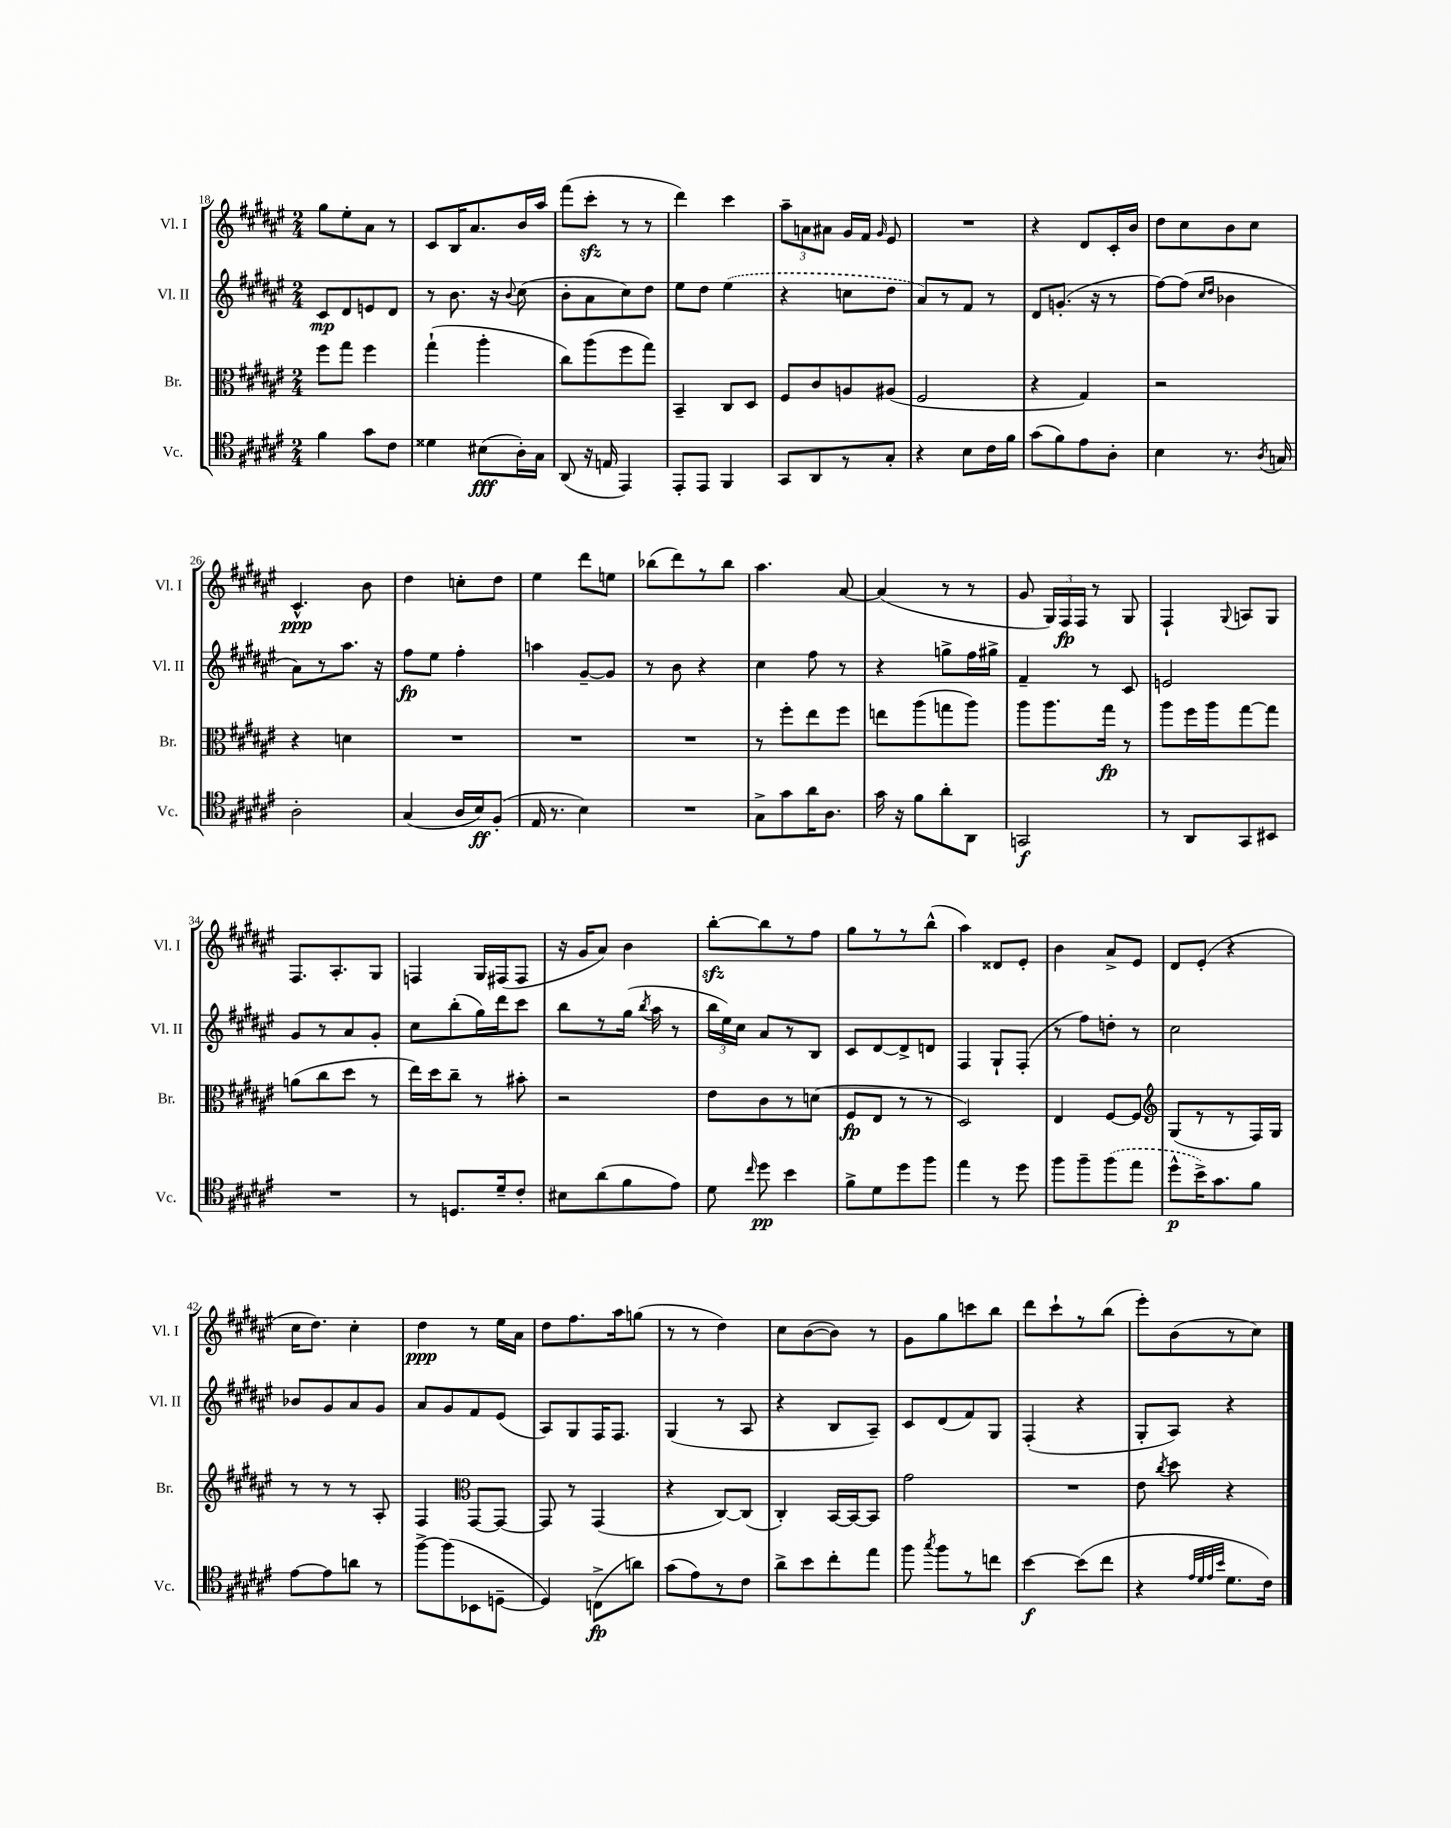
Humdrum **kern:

**kern	**kern	**kern	**kern
*staff4	*staff3	*staff2	*staff1
*clefC4	*clefC3	*clefG2	*clefG2
*k[f#c#g#d#a#e#]	*k[f#c#g#d#a#e#]	*k[f#c#g#d#a#e#]	*k[f#c#g#d#a#e#]
*M2/4	*M2/4	*M2/4	*M2/4
4f#	8ff#	8c#	8gg#
.	8gg#	8d#	8ee#'
8g#	4ff#	8e	8a#
8c#	.	8d#	8r
=	=	=	=
4d##	(4gg#`	8r	8c#
.	.	8.b	16B
.	.	.	8.a#
(8B#	4aa#'	.	.
.	.	16r	.
.	.	8qqb	.
16A#')	.	(8cc#	16b
16G#	.	.	16aa#
=	=	=	=
(8AA#	8cc#)	8b'	(8fff#
16r	(8aa#	8a#	8ccc#'
16E	.	.	.
4EE#)	8ff#	8cc#)	8r
.	8gg#)	8dd#	8r
=	=	=	=
8EE#'	4BB~	8ee#	4ddd#)
8EE#	.	8dd#	.
4FF#	8C#	(4ee#	4ccc#
.	8D#	.	.
=	=	=	=
8GG#	8F#	4r	12aa#~
.	.	.	12a
8AA#	8c#	.	.
.	.	.	12a#
8r	8A	8cc	16g#
.	.	.	16f#
.	.	.	16qqg#
8G#'	(8A#	8dd#	8e#
=	=	=	=
4r	2F#	8a#)	2r
.	.	8r	.
8B	.	8f#	.
16c#	.	8r	.
16f#	.	.	.
=	=	=	=
(8g#	4r	8d#	4r
8f#)	.	(8.g'	.
8e#	4G#)	.	8d#
.	.	16r	.
8A#'	.	8r	16c#'
.	.	.	16b
=	=	=	=
4B	2r	[8ff#)	8dd#
.	.	(8ff#]	8cc#
.	.	16qqcc#	.
.	.	16qqdd#	.
8.r	.	4b-	8b
.	.	.	8cc#
8qA#	.	.	.
16G	.	.	.
=	=	=	=
2A#'	4r	8a#)	4.c#^^
.	.	8r	.
.	4d	8.aa#	.
.	.	.	8b
.	.	16r	.
=	=	=	=
(4G#	2r	8ff#	4dd#
.	.	8ee#	.
16A#	.	4ff#'	8cc'
16B)	.	.	.
(8F#'	.	.	8dd#
=	=	=	=
16E#	2r	4aa	4ee#
8.r	.	.	.
4B)	.	[8g#~	8ddd#
.	.	8g#]	8ee
=	=	=	=
2r	2r	8r	(8bb-
.	.	8b	8ddd#)
.	.	4r	8r
.	.	.	8bb-
=	=	=	=
8G#^	8r	4cc#	4.aa#
8g#	8ff#'	.	.
16a#	8ee#	8ff#	.
8.A#	.	.	.
.	8ff#	8r	[8a#
=	=	=	=
16g#	8ee	4r	(4a#]
16r	.	.	.
8f#	(8aa#	.	.
8a#'	8gg	8gg^	8r
8AA#	8aa#)	16ff#	8r
.	.	16gg#^	.
=	=	=	=
2GG	8aa#	4f#~	8g#
.	8.aa#	.	24G#)
.	.	.	24F#
.	.	.	24F#
.	.	8r	8r
.	16gg#	.	.
.	8r	8c#	8G#
=	=	=	=
8r	8aa#	2e	4F#`
8AA#	16ff#	.	.
.	16aa#	.	.
.	.	.	8qqG#
8GG#	[8gg#	.	8A
8BB#	8gg#]	.	8G#
=	=	=	=
2r	(8a	8g#	8.F#
.	8cc#	8r	.
.	.	.	8.A#'
.	8dd#	8a#	.
.	8r	8g#'	8G#
=	=	=	=
8r	16ee#)	8cc#	4F
.	16dd#	.	.
8.D	8cc#~	(8bb'	.
.	8r	16gg#)	16G#
16d#~	.	16ddd#	(16F#
8c#'	8b#'	8ccc#	8F#
=	=	=	=
8B#	2r	8bb	16r
.	.	.	16g#
(8a#	.	8r	8a#)
8f#	.	(16gg#	4b
.	.	8qbb	.
.	.	16aa#	.
8e#)	.	8r	.
=	=	=	=
8d#	8e#	24bb	[8bb'
.	.	24ee#)	.
.	.	24cc#	.
16qqcc#	.	.	.
8dd#	8c#	8a#	8bb]
4b	8r	8r	8r
.	(8d	8B	8ff#
=	=	=	=
8f#^	8F#	8c#	8gg#
8d#	8E#	[8d#	8r
8dd#	8r	8d#^]	8r
8ff#	8r	8d	(8bb^^
=	=	=	=
4ee#	2D#)	4F#	4aa#)
8r	.	8G#`	8d##
8dd#	.	(8F#'	8e#'
=	=	=	=
8ff#	4E#	8r	4b
8ff#~	.	8ff#)	.
(8ff#	[8F#	8dd'	8a#^
8ee#	8F#]	8r	8e#
=	=	=	=
*	*clefG2	*	*
8dd#^^	(8G#	2cc#	8d#
16b^)	8r	.	(8e#'
8.g#	.	.	.
.	8r	.	4r
8f#	16F#)	.	.
.	16G#	.	.
=	=	=	=
[8e#	8r	8b-	16cc#
.	.	.	8.dd#)
8e#]	8r	8g#	.
8a	8r	8a#	4cc#'
8r	8A#'	8g#	.
=	=	=	=
[8ff#^	4F#	8a#	4dd#
(8ff#]	.	8g#	.
*	*clefC3	*	*
8BB-	[8GG#	8f#	8r
[8D~	8GG#_	(8e#	16ee#
.	.	.	16a#
=	=	=	=
4D])	8GG#]	8A#)	8dd#
.	8r	8G#	8.ff#
(8C^	(4GG#	16F#	.
.	.	8.F#	16aa#
8a)	.	.	(8gg
=	=	=	=
(8g#	4r	(4G#	8r
8e#)	.	.	8r
8r	[8C#)	8r	4dd#)
8c#	(8C#]	8A#	.
=	=	=	=
8a#^	4C#')	4r	8cc#
8b	.	.	([8b
8cc#'	[16BB	8B	8b])
.	16BB_	.	.
8ee#	8BB]	8A#~)	8r
=	=	=	=
8ff#	2g#	8c#	8g#
8qgg#	.	.	.
8ff#	.	(8d#	8gg#
8r	.	8f#)	8ccc
8cc	.	8G#	8bb
=	=	=	=
[4b	2r	(4F#'	8ddd#
.	.	.	8ccc#`
(8b]	.	4r	8r
8cc#	.	.	(8bb
=	=	=	=
4r	8e#	8G#'	8eee#')
.	8qcc#	.	.
.	8dd#	8A#)	(8b
32qqe#	.	.	.
32qqd#	.	.	.
32qqe#	.	.	.
32qqb	.	.	.
8.d#	4r	4r	8r
.	.	.	8cc#)
16c#)	.	.	.
==	==	==	==
*-	*-	*-	*-
